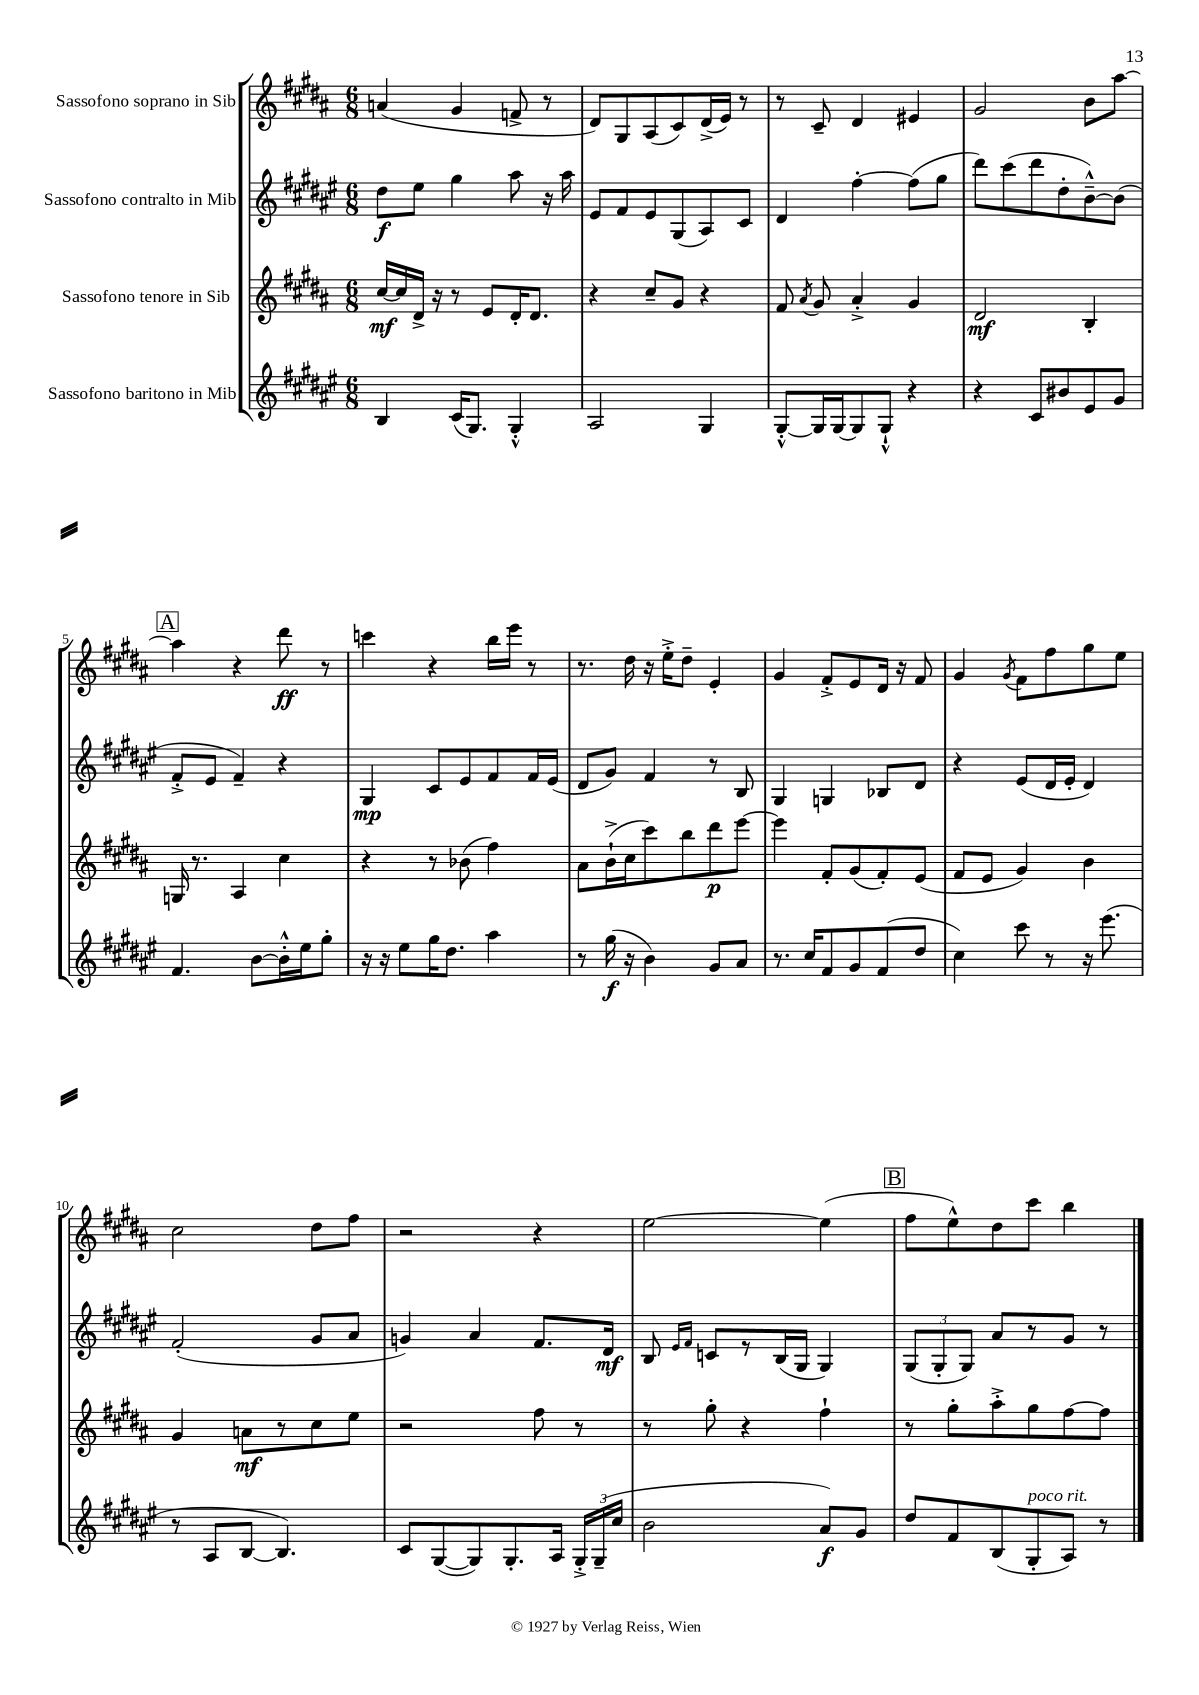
<<
\new StaffGroup <<
\new Staff = "s0" \with { instrumentName = "Sassofono soprano in Sib" } {
    \clef treble \key b \major \numericTimeSignature \time 6/8
    \autoBeamOff a'4( gis'4 f'8-> r8 |
    dis'8[) gis8 ais8( cis'8) dis'16->( e'16]) r8 |
    r8 cis'8-- dis'4 eis'4 |
    gis'2 b'8[ ais''8]~ |
    \mark \markup { \box "A" } ais''4 r4 dis'''8\ff r8 |
    c'''4 r4 b''16[ e'''16] r8 |
    r8. dis''16 r16 e''16[-.-> dis''8]-- e'4-. |
    gis'4 fis'8[-.-> e'8 dis'16] r16 fis'8 |
    gis'4 \acciaccatura { gis'8 } fis'8[ fis''8 gis''8 e''8] |
    cis''2 dis''8[ fis''8] |
    r2 r4 |
    e''2~ e''4( |
    \mark \markup { \box "B" } fis''8[ e''8-^) dis''8 cis'''8] b''4 \bar "|." |
}
\new Staff = "s1" \with { instrumentName = "Sassofono contralto in Mib" } {
    \clef treble \key fis \major \numericTimeSignature \time 6/8
    \autoBeamOff dis''8[\f eis''8] gis''4 ais''8 r16 ais''16 |
    eis'8[ fis'8 eis'8 gis8( ais8) cis'8] |
    dis'4 fis''4~-. fis''8[( gis''8] |
    dis'''8[) cis'''8( dis'''8 dis''8-. b'8~---^) b'8]( |
    \mark \markup { \box "A" } fis'8[-.-> eis'8] fis'4--) r4 |
    gis4\mp cis'8[ eis'8 fis'8 fis'16 eis'16]( |
    dis'8[ gis'8]) fis'4 r8 b8 |
    gis4 g4 bes8[ dis'8] |
    r4 eis'8[( dis'16 eis'16]-. dis'4) |
    fis'2-.( gis'8[ ais'8] |
    g'4) ais'4 fis'8.[ dis'16]\mf |
    b8 \grace { eis'16[ fis'16] } c'8[ r8 b16( gis16] gis4) |
    \mark \markup { \box "B" } \tuplet 3/2 { gis8[( gis8-. gis8]) } ais'8[ r8 gis'8] r8 \bar "|." |
}
\new Staff = "s2" \with { instrumentName = "Sassofono tenore in Sib" } {
    \clef treble \key b \major \numericTimeSignature \time 6/8
    \autoBeamOff cis''16[~\mf cis''16 dis'16]-> r16 r8 e'8[ dis'16-. dis'8.] |
    r4 cis''8[-- gis'8] r4 |
    fis'8 \acciaccatura { ais'8 } gis'8 ais'4-.-> gis'4 |
    dis'2\mf b4-. |
    \mark \markup { \box "A" } g16 r8. ais4 cis''4 |
    r4 r8 bes'8( fis''4) |
    ais'8[ b'16-!->( cis''16 cis'''8) b''8 dis'''8\p e'''8]~ |
    e'''4 fis'8[-. gis'8( fis'8-.) e'8]( |
    fis'8[ e'8] gis'4) b'4 |
    gis'4 a'8[\mf r8 cis''8 e''8] |
    r2 fis''8 r8 |
    r8 gis''8-. r4 fis''4-! |
    \mark \markup { \box "B" } r8 gis''8[-. ais''8-.-> gis''8 fis''8~ fis''8] \bar "|." |
}
\new Staff = "s3" \with { instrumentName = "Sassofono baritono in Mib" } {
    \clef treble \key fis \major \numericTimeSignature \time 6/8
    \autoBeamOff b4 cis'16[( gis8.]) gis4-.-^ |
    ais2 gis4 |
    gis8[~-.-^ gis16 gis16~ gis8 gis8]-!-^ r4 |
    r4 cis'8[ bis'8 eis'8 gis'8] |
    \mark \markup { \box "A" } fis'4. b'8[~ b'16-.-^ eis''16 gis''8]-. |
    r16 r16 eis''8[ gis''16 dis''8.] ais''4 |
    r8 gis''16\f( r16 b'4) gis'8[ ais'8] |
    r8. cis''16[ fis'8 gis'8 fis'8( dis''8] |
    cis''4) cis'''8 r8 r16 eis'''8.( |
    r8 ais8[ b8]~ b4.) |
    cis'8[ gis8~( gis8) gis8.-. ais16] \tuplet 3/2 { gis16[-.-> gis16--( cis''16] } |
    b'2 ais'8[\f) gis'8] |
    \mark \markup { \box "B" } dis''8[ fis'8 b8( gis8-.^\markup { \italic "poco rit." } ais8]) r8 \bar "|." |
}
>>
>>
